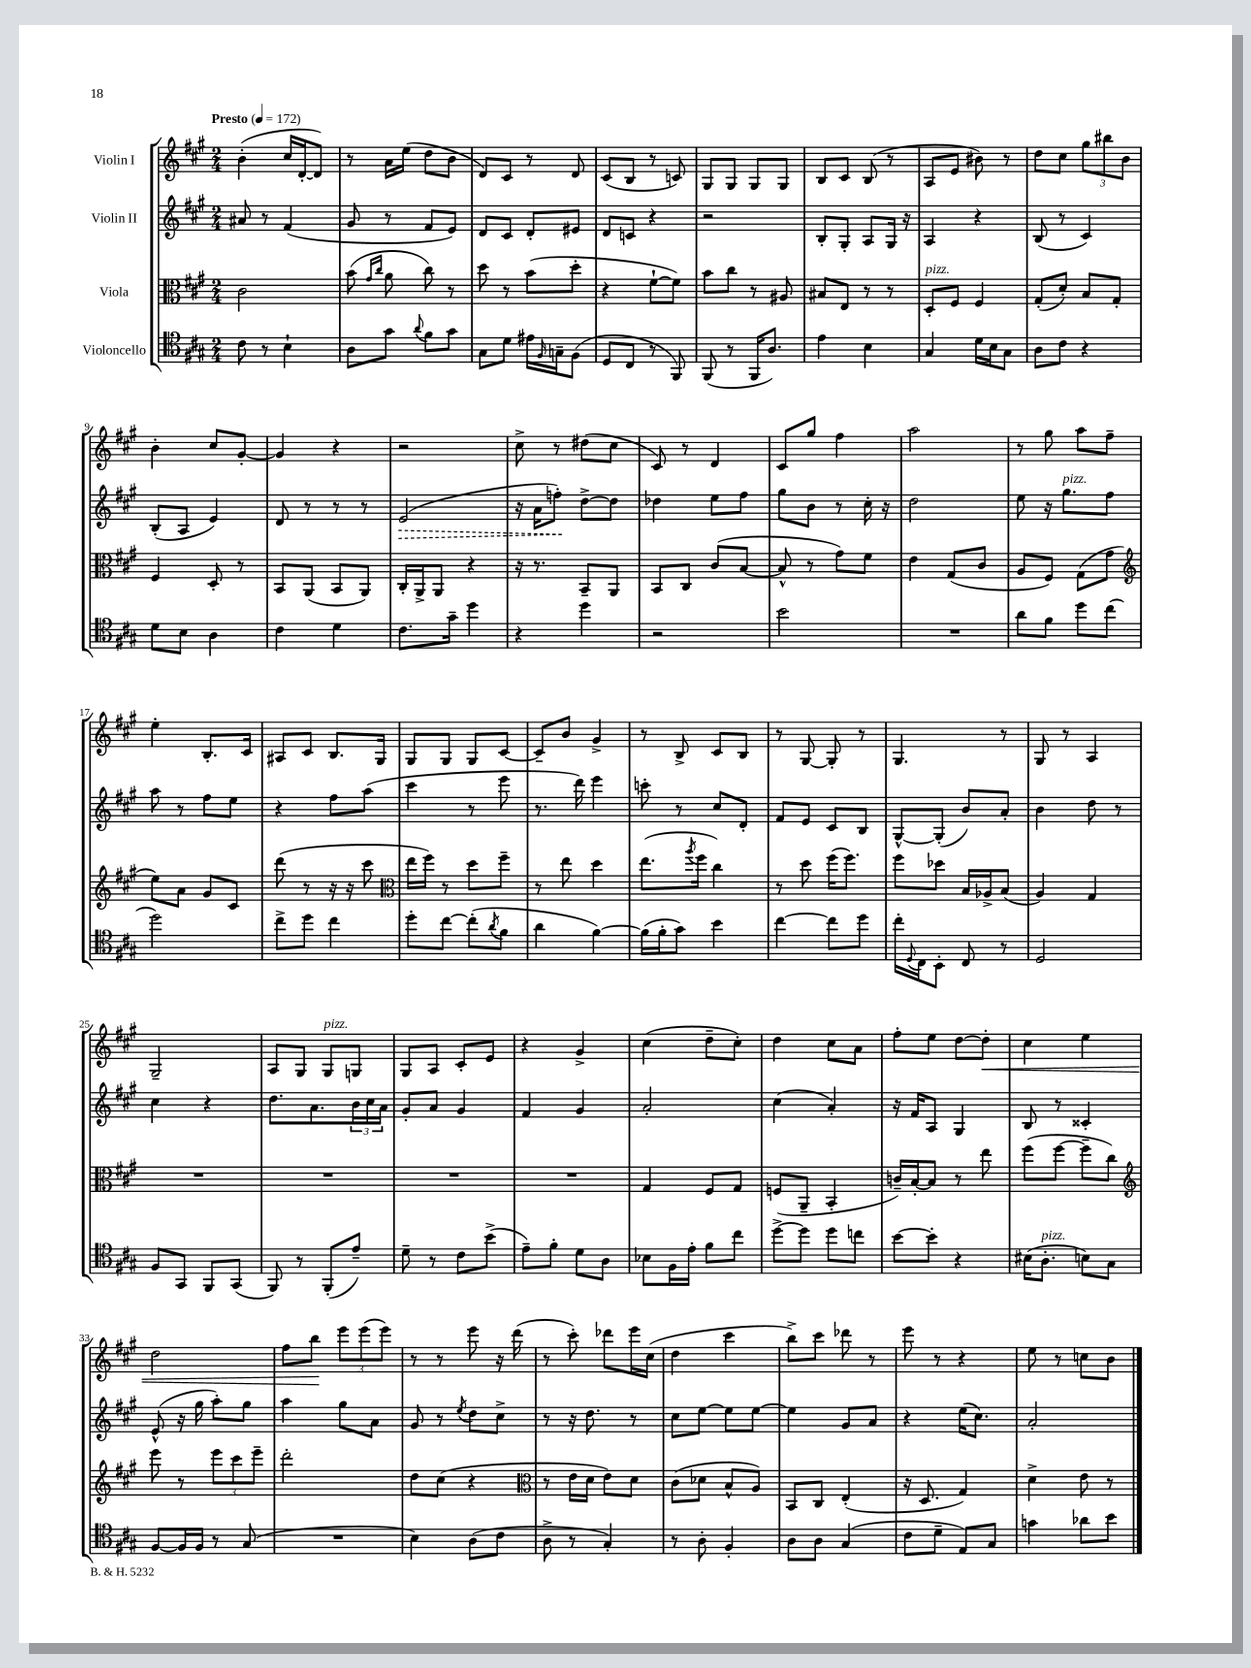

**kern	**kern	**kern	**dynam	**kern	**dynam
*part4	*part3	*part2	*part2	*part1	*part1
*staff4	*staff3	*staff2	*staff2	*staff1	*staff1
*I"Violoncello	*I"Viola	*I"Violin II	*	*I"Violin I	*
*clefC4	*clefC3	*clefG2	*	*clefG2	*
*k[f#c#g#]	*k[f#c#g#]	*k[f#c#g#]	*	*k[f#c#g#]	*
*M2/4	*M2/4	*M2/4	*	*M2/4	*
*MM172	*MM172	*MM172	*	*MM172	*
=1	=1	=1	=1	=1	=1
!	!	!	!	!LO:TX:a:B:t=Presto	!
8c#\	2c#\	8a#X/	.	(4b'\	.
8r	.	8r	.	.	.
4B`\	.	(4f#/	.	16cc#/LL	.
.	.	.	.	[16d'/J	.
.	.	.	.	8d/J])	.
=2	=2	=2	=2	=2	=2
8A\L	(8b\	8g#/	.	8r	.
.	16qqg#/LL	.	.	.	.
.	16qqcc#/JJ	.	.	.	.
8g#\J	8a\	8r	.	16a\LL	.
.	.	.	.	(16ee\JJ	.
8qqa/	.	.	.	.	.
8f#\L	8cc#\)	8f#/L	.	8dd\L	.
8g#\J	8r	8e/J)	.	8b\J	.
=3	=3	=3	=3	=3	=3
8G#\L	8dd\	8d/L	.	8d/L)	.
8d\J	8r	8c#/J	.	8c#/J	.
16e#X\LL	(8b\L	8d'/L	.	8r	.
16qqF#/	.	.	.	.	.
16Gn~\J	.	.	.	.	.
(8F#\J	8dd'\J	8e#X/J	.	8d/	.
=4	=4	=4	=4	=4	=4
8D/L	4r	8d/L	.	(8c#/L	.
8C#/J	.	8cn/J	.	8B/J	.
8r	[8f#`\L	4r	.	8r	.
8FF#/)	8f#\J])	.	.	8cn/)	.
=5	=5	=5	=5	=5	=5
(8FF#/	8b\L	2r	.	8G#/L	.
8r	8cc#\J	.	.	8G#/J	.
16FF#/KL	8r	.	.	8G#/L	.
8.A/J)	.	.	.	.	.
.	8A#X/	.	.	8G#/J	.
=6	=6	=6	=6	=6	=6
4e\	8B#X/L	8B'/L	.	8B/L	.
.	8E/J	8G#'/J	.	8c#/J	.
4B\	8r	8A/L	.	(8B/	.
.	8r	16G#/Jk	.	8r	.
.	.	16r	.	.	.
=7	=7	=7	=7	=7	=7
!	!LO:TX:a:i:t=pizz.	!	!	!	!
4G#/	8D'/L	4A/	.	8A/L	.
.	8F#/J	.	.	8e/J	.
16d\LL	4F#/	4r	.	8b#X\)	.
16B\J	.	.	.	.	.
8G#\J	.	.	.	8r	.
=8	=8	=8	=8	=8	=8
8A\L	(8G#'/L	(8B/	.	8dd\L	.
8c#\J	8d'/J)	8r	.	8cc#\J	.
4r	8B/L	4c#/)	.	12gg#\L	.
.	.	.	.	12bb#X\	.
.	8G#'/J	.	.	.	.
.	.	.	.	12b\J	.
!!LO:LB:g=z
=9	=9	=9	=9	=9	=9
8d\L	4F#/	(8B'/L	.	4b'\	.
8B\J	.	8A/J	.	.	.
4A\	8D'/	4e/)	.	8cc#/L	.
.	8r	.	.	[8g#'/J	.
=10	=10	=10	=10	=10	=10
4c#\	8BB/L	8d/	.	4g#/]	.
.	(8AA/J	8r	.	.	.
4d\	8BB/L	8r	.	4r	.
.	8AA/J)	8r	.	.	.
=11	=11	=11	=11	=11	=11
!	!	!	!LO:HP:b	!	!
8.c#\L	16C#'/LL	(2e/	>	2r	.
.	16AA^/J	.	.	.	.
.	8AA/J	.	.	.	.
16g#~\Jk	.	.	.	.	.
4dd\	4r	.	.	.	.
=12	=12	=12	=12	=12	=12
4r	16r	16r	.	8cc#^\	.
.	8.r	16a\KL	.	.	.
.	.	8ffn'\J)	.	8r	.
4dd\	8BB~/L	[8dd^\L	]	(8dd#X\L	.
.	8AA/J	8dd\J]	.	8cc#\J	.
=13	=13	=13	=13	=13	=13
2r	8BB/L	4dd-X\	.	8c#/)	.
.	8C#/J	.	.	8r	.
.	(8c#/L	8ee\L	.	4d/	.
.	[8B/J	8ff#\J	.	.	.
=14	=14	=14	=14	=14	=14
2b\	8B^^/]	8gg#\L	.	8c#/L	.
.	8r	8b\J	.	8gg#/J	.
.	8g#\L)	8r	.	4ff#\	.
.	8f#\J	16cc#'\	.	.	.
.	.	16r	.	.	.
=15	=15	=15	=15	=15	=15
2r	4e\	2dd\	.	2aa\	.
.	(8G#/L	.	.	.	.
.	8c#/J	.	.	.	.
=16	=16	=16	=16	=16	=16
8a\L	8A/L	8ee\	.	8r	.
8f#\J	8F#/J)	16r	.	8gg#\	.
!	!	!LO:TX:a:i:t=pizz.	!	!	!
.	.	8.gg#\L	.	.	.
8dd\L	(8G#\L	.	.	8aa\L	.
(8cc#\J	8g#\J	8ff#\J	.	8ff#~\J	.
!!LO:LB:g=z
=17	=17	=17	=17	=17	=17
*	*clefG2	*	*	*	*
2dd\)	8ee\L)	8aa\	.	4ee'\	.
.	8a\J	8r	.	.	.
.	8g#/L	8ff#\L	.	8.B'/L	.
.	8c#/J	8ee\J	.	.	.
.	.	.	.	16c#/Jk	.
=18	=18	=18	=18	=18	=18
8cc#^\L	(8ddd\	4r	.	8A#X/L	.
8dd\J	8r	.	.	8c#/J	.
4cc#\	16r	8ff#\L	.	8.B/L	.
.	16r	.	.	.	.
.	8ccc#\	(8aa\J	.	.	.
.	.	.	.	16G#/Jk	.
=19	=19	=19	=19	=19	=19
*	*clefC3	*	*	*	*
8dd'\L	16ee\LL	4ccc#\	.	8G#/L	.
.	16ff#\JJ)	.	.	.	.
[8cc#\J	8r	.	.	8G#/J	.
(8cc#'\L]	8dd\L	8r	.	8G#/L	.
8qa/	.	.	.	.	.
8f#\J	8ff#~\J	8eee\	.	[8c#/J	.
=20	=20	=20	=20	=20	=20
4a\	8r	8.r	.	8c#~/L]	.
.	8ee\	.	.	8b/J	.
.	.	16ddd\)	.	.	.
[4f#\)	4dd\	4eee\	.	4g#^/	.
=21	=21	=21	=21	=21	=21
(16f#\LL]	(8.ee\L	8cccn'\	.	8r	.
16f#'\J	.	.	.	.	.
8g#\J)	.	8r	.	8B^/	.
.	8qaa/	.	.	.	.
.	16ff#\Jk	.	.	.	.
4b\	4cc#\)	8cc#/L	.	8c#/L	.
.	.	8d'/J	.	8B/J	.
=22	=22	=22	=22	=22	=22
[4cc#\	8r	8f#/L	.	8r	.
.	8dd\	8e/J	.	[8G#/	.
8cc#\L]	(16ff#\KL	8c#/L	.	8G#'/]	.
.	8.ff#\J)	.	.	.	.
8dd\J	.	8B/J	.	8r	.
=23	=23	=23	=23	=23	=23
16cc#'\LL	8ff#\L	[8G#^^/L	.	4.G#/	.
8qqD/	.	.	.	.	.
16C#\J	.	.	.	.	.
8BB'\J	8dd-X\J	(8G#'/J]	.	.	.
8C#/	16B/LL	8b/L)	.	.	.
.	16A-X^/J	.	.	.	.
8r	(8B/J	8a'/J	.	8r	.
=24	=24	=24	=24	=24	=24
2D/	4A/)	4b\	.	8G#/	.
.	.	.	.	8r	.
.	4G#/	8dd\	.	4A/	.
.	.	8r	.	.	.
!!LO:LB:g=z
=25	=25	=25	=25	=25	=25
8F#/L	2r	4cc#\	.	2G#~/	.
8GG#/J	.	.	.	.	.
8FF#/L	.	4r	.	.	.
(8GG#/J	.	.	.	.	.
=26	=26	=26	=26	=26	=26
8FF#/)	2r	8.dd\L	.	8A/L	.
8r	.	.	.	8G#/J	.
.	.	8.a\	.	.	.
!	!	!	!	!LO:TX:a:i:t=pizz.	!
(8FF#'/L	.	.	.	8G#/L	.
8e~/J)	.	24b\L	.	8Gn/J	.
.	.	24cc#\	.	.	.
.	.	24a\JJ	.	.	.
=27	=27	=27	=27	=27	=27
8d~\	2r	8g#'/L	.	8G#/L	.
8r	.	8a/J	.	8A/J	.
8c#\L	.	4g#/	.	8c#'/L	.
(8b^\J	.	.	.	8e/J	.
=28	=28	=28	=28	=28	=28
8e~\L)	2r	4f#/	.	4r	.
8f#'\J	.	.	.	.	.
8d\L	.	4g#/	.	4g#^/	.
8A\J	.	.	.	.	.
=29	=29	=29	=29	=29	=29
8B-X\L	4G#/	2a'/	.	(4cc#\	.
16F#\L	.	.	.	.	.
16e'\JJ	.	.	.	.	.
8f#\L	8F#/L	.	.	8dd~\L	.
8cc#\J	8G#/J	.	.	8cc#'\J)	.
=30	=30	=30	=30	=30	=30
[8dd^\L	(8Fn/L	(4cc#\	.	4dd\	.
8dd\J]	8AA~/J	.	.	.	.
8dd\L	4BB'/	4a'/)	.	8cc#\L	.
8ccn\J	.	.	.	8a\J	.
=31	=31	=31	=31	=31	=31
[8b\L	16cn~/LL)	16r	.	8ff#'\L	.
.	[16B'/J	16f#/KL	.	.	.
8b'\J]	8B/J]	8A/J	.	8ee\J	.
4r	8r	4G#/	.	[8dd\L	.
!	!	!	!	!	!LO:HP:b
.	8ee\	.	.	8dd'\J]	<
=32	=32	=32	=32	=32	=32
(16B#X\KL	(8ff#\L	8B/	.	4cc#\	.
!LO:TX:a:i:t=pizz.	!	!	!	!	!
8.A'\J	.	.	.	.	.
.	[8ff#\J	8r	.	.	.
8Bn\L)	8ff#~\L]	4c##X'/	.	4ee\	.
8G#\J	8cc#\J)	.	.	.	.
!!LO:LB:g=z
=33	=33	=33	=33	=33	=33
*	*clefG2	*	*	*	*
[8F#/L	8eee\	(8e^^/	.	2dd\	.
16F#/L]	8r	16r	.	.	.
16F#/JJ	.	16gg#\	.	.	.
8r	12eee\L	8aa'\L)	.	.	.
.	12ccc#\	.	.	.	.
(8G#/	.	8gg#\J	.	.	.
.	12eee~\J	.	.	.	.
=34	=34	=34	=34	=34	=34
2r	2ddd'\	4aa\	.	8ff#\L	.
.	.	.	.	8bb\J	.
.	.	8gg#\L	.	12eee\L	[
.	.	.	.	(12eee\	.
.	.	8a\J	.	.	.
.	.	.	.	12eee\J)	.
=35	=35	=35	=35	=35	=35
4B\)	8dd\L	8g#/	.	8r	.
.	(8cc#\J	8r	.	8r	.
.	.	8qee/	.	.	.
(8A\L	4r	8dd\L	.	8eee\	.
8c#\J	.	8cc#^\J	.	16r	.
.	.	.	.	(16ddd\	.
=36	=36	=36	=36	=36	=36
*	*clefC3	*	*	*	*
8A^\	8r	8r	.	8r	.
8r	16e\LL	16r	.	8ccc#'\)	.
.	16d\JJ	8.dd\	.	.	.
4G#'/)	8e\L)	.	.	8ddd-X\L	.
.	8d\J	8r	.	16eee\L	.
.	.	.	.	(16cc#\JJ	.
=37	=37	=37	=37	=37	=37
8r	(8c#\L	8cc#\L	.	4dd\	.
8A'\	8d-X\J	[8ee\J	.	.	.
4F#'/	8B^^/L	8ee\L]	.	4ccc#\	.
.	8A/J)	[8ee\J	.	.	.
=38	=38	=38	=38	=38	=38
8A\L	8BB/L	4ee\]	.	8bb^\L)	.
8A\J	8C#/J	.	.	8ccc#\J	.
(4G#/	(4E'/	8g#/L	.	8ddd-X\	.
.	.	8a/J	.	8r	.
=39	=39	=39	=39	=39	=39
8c#\L	16r	4r	.	8eee\	.
.	8.D/	.	.	.	.
8d~\J	.	.	.	8r	.
8E/L)	4G#/)	(16ee\KL	.	4r	.
.	.	8.cc#\J)	.	.	.
8G#/J	.	.	.	.	.
=40	=40	=40	=40	=40	=40
4gn\	4d^\	2a'/	.	8ee\	.
.	.	.	.	8r	.
8a-X\L	8e\	.	.	8ccn\L	.
8b\J	8r	.	.	8b\J	.
==	==	==	==	==	==
*-	*-	*-	*-	*-	*-
